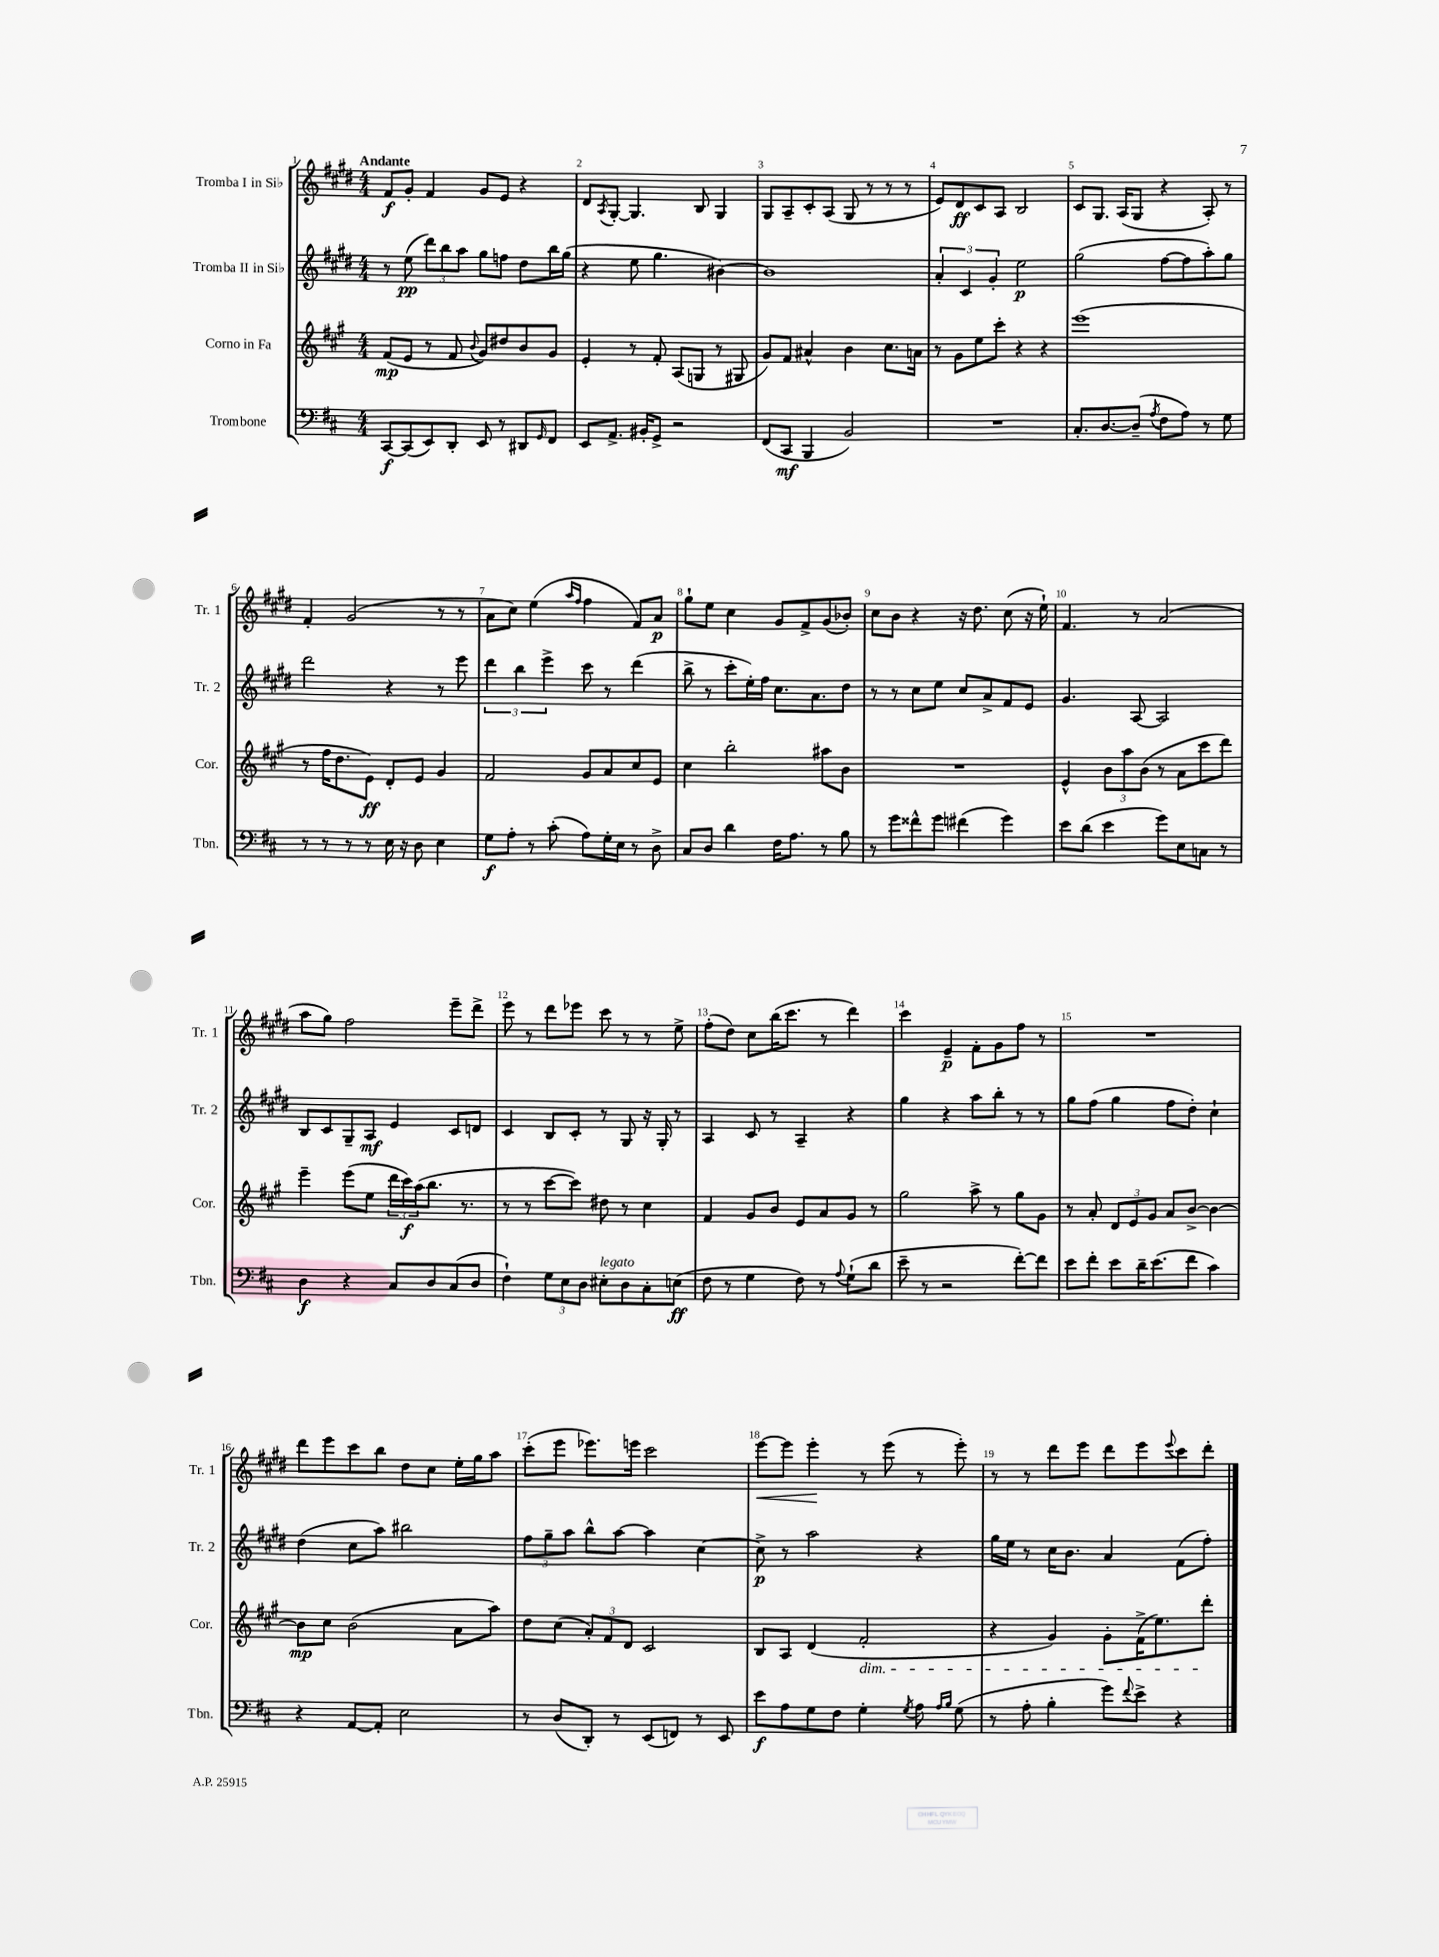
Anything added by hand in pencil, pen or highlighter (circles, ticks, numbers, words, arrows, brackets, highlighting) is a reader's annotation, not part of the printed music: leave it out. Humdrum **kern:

**kern	**kern	**kern	**kern
*staff4	*staff3	*staff2	*staff1
*clefF4	*clefG2	*clefG2	*clefG2
*k[f#c#]	*k[f#c#g#]	*k[f#c#g#d#]	*k[f#c#g#d#]
*M4/4	*M4/4	*M4/4	*M4/4
[8CC#/L	(8f#/L	8r	8f#/L
(8CC#/]	8e/J	(8ee\	8g#'/J
8EE/)	8r	12ddd#\L)	4f#/
.	.	12bb\	.
8DD'/J	8f#/	.	.
.	.	12aa\J	.
.	8qqb/	.	.
8EE/	8g#/L)	8gg#\L	8g#/L
8r	8dd#/	8ff\J	8e/J
8DD#/L	8b/	8dd#\L	4r
16qqGG/	.	.	.
8FF#/J	8g#/J	16bb\L	.
.	.	(16gg#\JJ	.
=	=	=	=
8EE/L	4e'/	4r	8d#/L
.	.	.	8qA/
8.AA^/J	.	.	[8G#'/J
.	8r	8ee\	4.G#/]
16BB#'/LK	.	.	.
8GG^/J	8f#'/	4.gg#\	.
2r	(8A/L	.	.
.	8G/J	.	8B/
.	8r	[4b#\)	4G#/
.	8G#/	.	.
=	=	=	=
(8FF#/L	8g#/L)	1b#]	8G#/L
8CC#/J	8f#/J	.	8A~/
4BBB/	4a#^^/	.	8c#'/
.	.	.	(8A/J
2BB/)	4b\	.	8G#/
.	.	.	8r
.	8.cc#\L	.	8r
.	.	.	8r
.	16a\Jk	.	.
=	=	=	=
1r	8r	6a'/	8e/L)
.	8g#\L	.	8d#/
.	.	6c#/	.
.	8ee\	.	8c#/
.	.	6g#'/	.
.	8ccc#'\J	.	8A/J
.	4r	2ee\	2B/
.	4r	.	.
=	=	=	=
8.C#'/L	(1eee	(2gg#\	8c#/L
.	.	.	8.G#/J
[8.D/	.	.	.
.	.	.	(16A/LK
(8D~/]J	.	.	8G#/J
8qA/	.	.	.
8F#\L	.	[8ff#\L	4r
8A\J)	.	8ff#\]	.
8r	.	8aa'\)	8A'/)
8G\	.	8gg#\J	8r
=	=	=	=
8r	8r	2ddd#\	4f#'/
8r	16ff#\LK	.	.
.	8.dd\	.	.
8r	.	.	(2g#/
8r	8e\J)	.	.
16E\	8d'/L	4r	.
16r	.	.	.
8D\	8e/J	.	.
4E\	4g#/	8r	8r
.	.	8eee\	8r
=	=	=	=
8G\L	2f#/	6ddd#\	8a\L
8A'\J	.	.	8cc#\J)
.	.	6bb\	.
8r	.	.	(4ee\
.	.	6eee^\	.
(8c#'\	.	.	.
.	.	.	16qqaa/LL
.	.	.	16qqff#/JJ
8A\L)	8g#/L	8ccc#\	4ff#\
16G'\L	8a/	8r	.
16E\JJ	.	.	.
8r	8cc#/	(4ddd#\	8f#/L)
8D^\	8e/J	.	8a/J
=	=	=	=
8C#/L	4cc#\	8bb^\	8gg#`\L
8D/J	.	8r	8ee\J
4d\	2bb'\	8ccc#'\L	4cc#\
.	.	16ee'\L)	.
.	.	16ff#\JJ	.
16F#\LK	.	8.cc#\L	8g#/L
8.A\J	.	.	.
.	.	.	8f#^/
.	.	8.a\	.
8r	8aa#\L	.	(8g#/
8B\	8b\J	8dd#\J	8b-'/J)
=	=	=	=
8r	1r	8r	8cc#\L
8g\L	.	8r	8b\J
8f##^^\	.	8cc#\L	4r
8g\J	.	8ee\J	.
(4f#\	.	8cc#/L	16r
.	.	.	8.dd#\
.	.	8a^/	.
4g\)	.	8f#/	(8cc#\
.	.	8e/J	16r
.	.	.	16ee`\)
=	=	=	=
8e\L	4e^^/	4.g#/	4.f#/
(8d\J	.	.	.
4e\	12b\L	.	.
.	12aa\	.	.
.	.	[8A/	8r
.	(12b\J	.	.
8g\L)	8r	2A/]	(2a/
8E\	8a\L	.	.
8C\J	8ccc#\	.	.
8r	8ddd\J)	.	.
=	=	=	=
4D\	4eee~\	8B/L	8aa\L
.	.	8c#/	8gg#\J)
4r	(8eee\L	8G#~/	2ff#\
.	8ee\J	8A/J	.
8C#/L	24ddd\LL	4e/	.
.	24ccc#\)	.	.
.	(24aa\J	.	.
8D/	8.bb\J	.	.
(8C#/	.	8c#/L	8eee~\L
.	8.r	.	.
8D/J	.	8d/J	8ddd#^\J
=	=	=	=
4F#`\)	8r	4c#/	8eee\
.	8r	.	8r
12G\L	[8ccc#\L	8B/L	8ddd#\L
12E\	.	.	.
.	8ccc#\]J)	8c#'/J	8eee-\J
12D\J	.	.	.
8E#'\L	8dd#\	8r	8ccc#\
8D\	8r	8G#/	8r
8C#'\	4cc#\	16r	8r
.	.	16G#'/	.
(8E\J	.	8r	8ee^\
=	=	=	=
8F#\	4f#/	4A/	(8ff#'\L
8r	.	.	8dd#\J)
4G\	8g#/L	8c#/	8cc#\L
.	8b/J	8r	(16bb\K
.	.	.	8.ccc#\J
8F#\)	8e/L	4A~/	.
8r	8a/	.	8r
8qqA/	.	.	.
(8G`\L	8g#/J	4r	4ddd#\)
8d\J	8r	.	.
=	=	=	=
8e~\	2gg#\	4gg#\	4ccc#\
8r	.	.	.
2r	.	4r	4e~/
.	8aa^\	8aa\L	8f#'\L
.	8r	8bb'\J	8g#\
[8f#'\L)	8gg#\L	8r	8ff#\J
8f#\]J	8g#\J	8r	8r
=	=	=	=
8e\L	8r	8gg#\L	1r
8f#'\J	8a'/	(8ff#\J	.
8e\L	12d/L	4gg#\	.
.	12e/	.	.
16d~\K	.	.	.
.	12g#/J	.	.
(8.e\	.	.	.
.	8a/L	8ff#\L	.
8f#\J	[8b^/J	8dd#'\J)	.
4c#\)	4b\_	4cc#`\	.
=	=	=	=
4r	8b\]L	(4dd#\	8ddd#\L
.	8cc#\J	.	8eee\
[8AA/L	(2b\	8cc#\L	8ccc#\
8AA'/]J	.	8aa\J)	8bb\J
2E\	.	2bb#\	8dd#\L
.	.	.	8cc#\J
.	8a\L	.	16ee'\LL
.	.	.	16gg#\J
.	8aa\J)	.	8aa\J
=	=	=	=
8r	8dd\L	12ff#\L	(8ccc#'\L
.	.	12gg#~\	.
(8D/L	(8cc#\J	.	8eee\J
.	.	12aa\J	.
8DD'/J)	12a'/L)	8bb^^\L	8.eee-\L)
.	12f#/	.	.
8r	.	[8aa\J	.
.	12d/J	.	.
.	.	.	16eee\Jk
(8EE/L	2c#/	4aa\]	2ccc#\
8FF/J)	.	.	.
8r	.	[4cc#\	.
8EE/	.	.	.
=	=	=	=
8e\L	8B/L	8cc#^\]	[8eee\L
8A\	8A/J	8r	8eee\]J
8G\	(4d/	2aa\	4eee'\
8F#\J	.	.	.
4G'\	2f#'/	.	8r
.	.	.	(8eee\
8qG/	.	.	.
8A\	.	4r	8r
16qqA/LL	.	.	.
16qqB/JJ	.	.	.
(8G\	.	.	8eee'\)
=	=	=	=
8r	4r	16gg#\LL	8r
.	.	16ee\JJ	.
8A'\	.	8r	8r
4B'\	4g#/)	16cc#\LK	8ddd#\L
.	.	8.b\J	.
.	.	.	8eee\J
8g\L)	8g#'\L	4a/	8ddd#\L
8qqf#/	.	.	.
8e^\J	(16f#^\K	.	8eee\
.	8.ee\)	.	.
.	.	.	8qqeee/
4r	.	(8f#\L	8ccc#\
.	8ddd'\J	8ff#'\J)	8ddd#'\J
==	==	==	==
*-	*-	*-	*-
